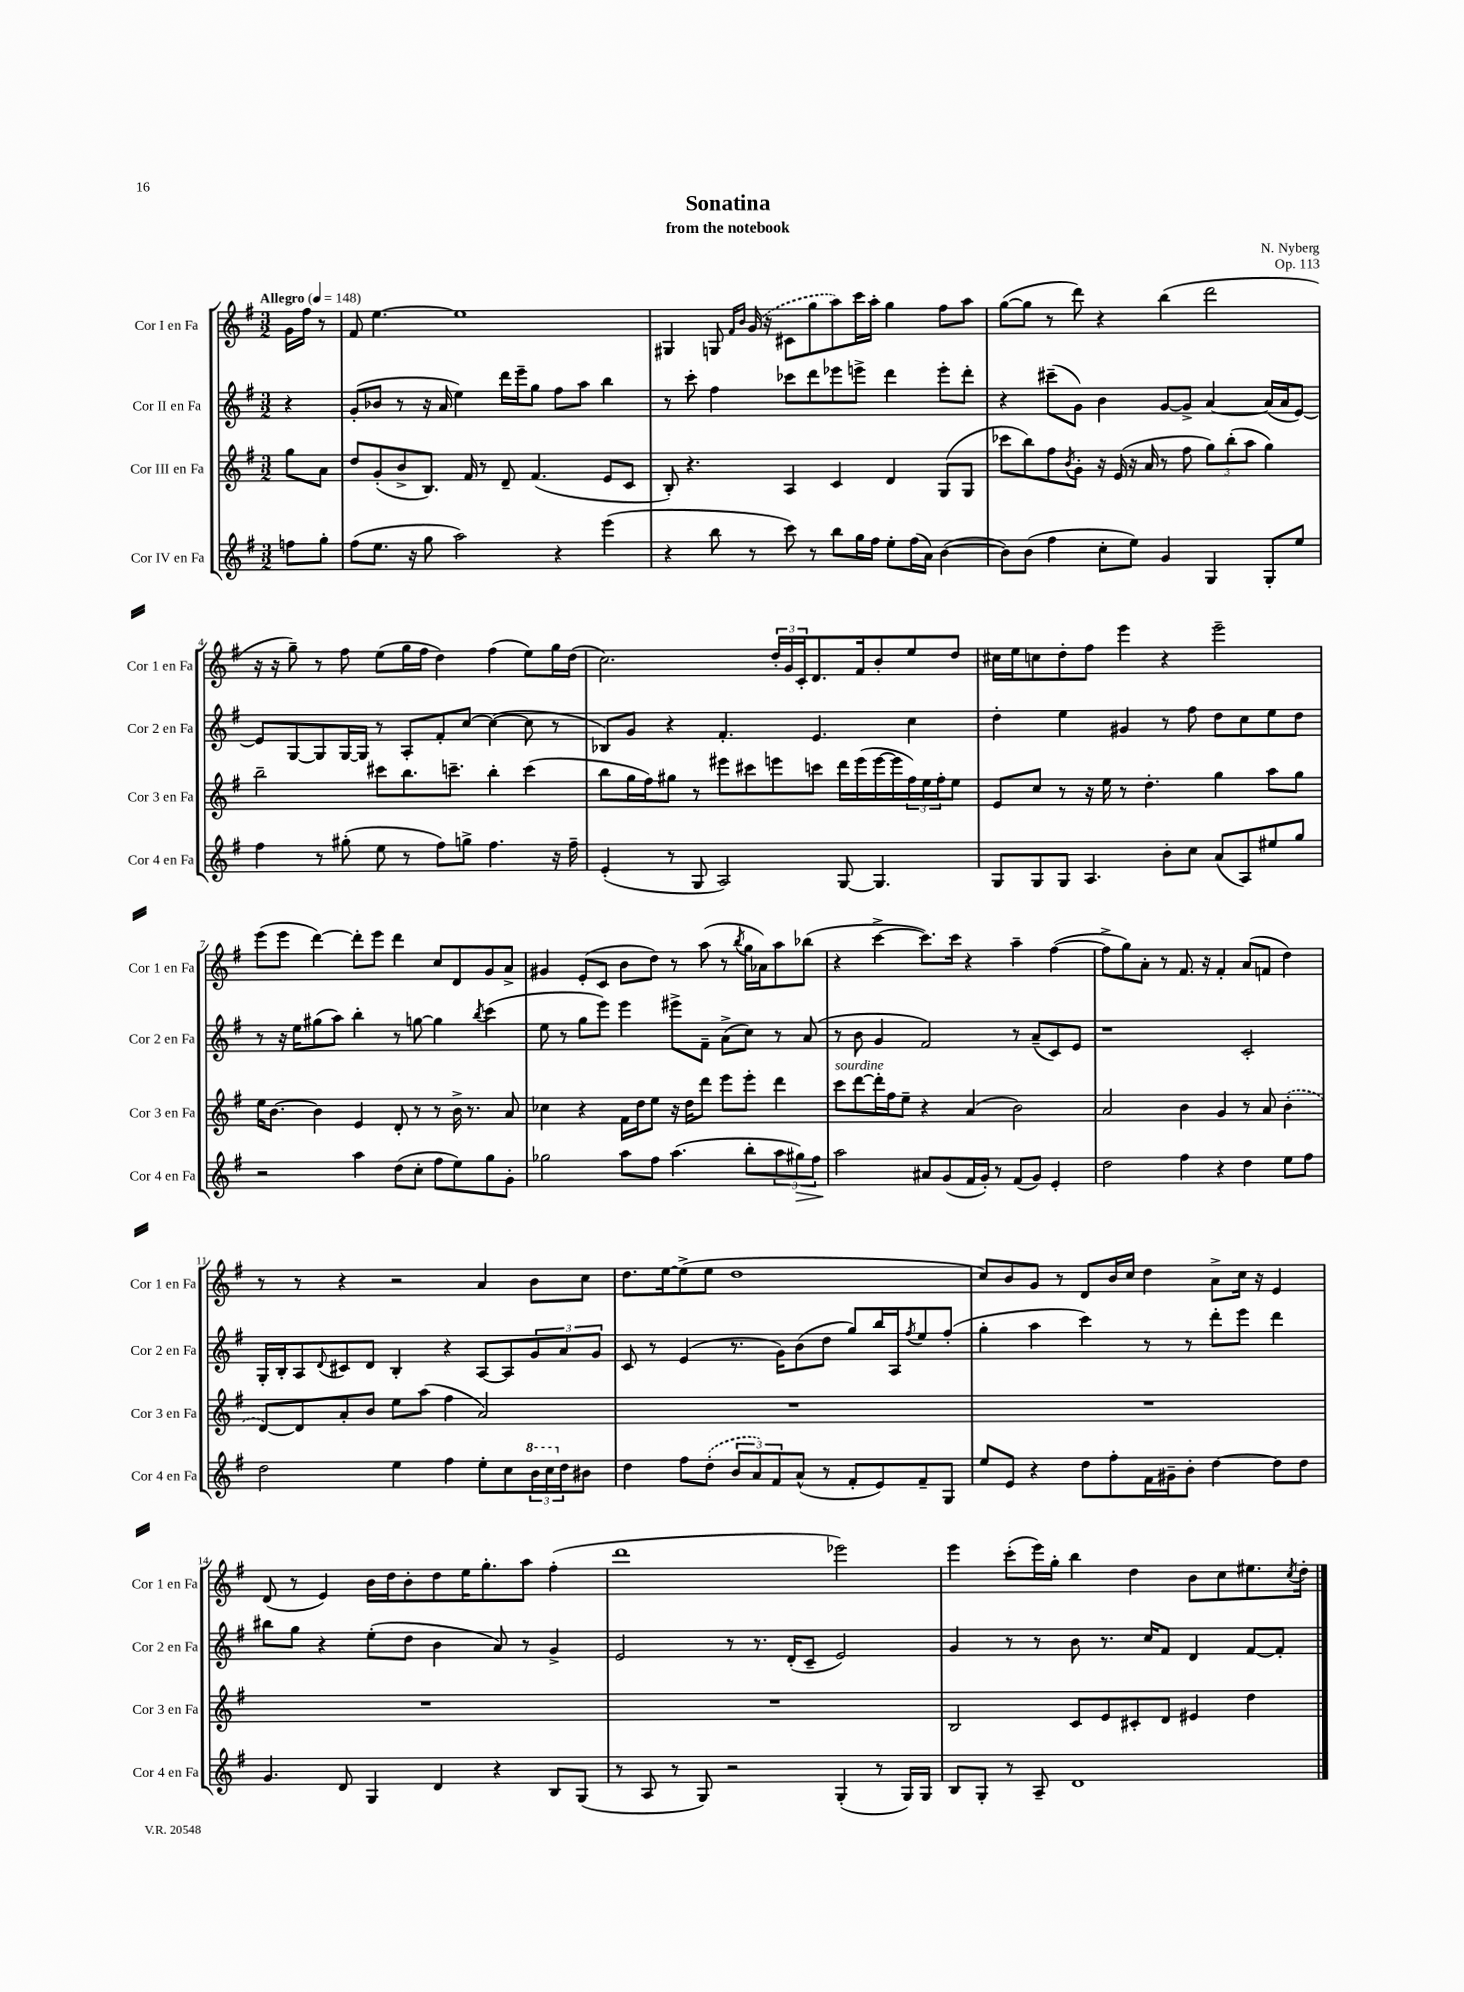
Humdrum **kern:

**kern	**kern	**kern	**kern
*staff4	*staff3	*staff2	*staff1
*clefG2	*clefG2	*clefG2	*clefG2
*k[f#]	*k[f#]	*k[f#]	*k[f#]
*M3/2	*M3/2	*M3/2	*M3/2
*MM148	*MM148	*MM148	*MM148
8ff	8gg	4r	16g
.	.	.	16ff#
8gg'	8a	.	8r
=	=	=	=
(8ff#	8dd	(8g'	8f#
8.ee	(8g'	8b-	[4.ee
.	8b^	8r	.
16r	.	.	.
8gg	8.B)	16r	.
.	.	16a	.
2aa)	.	4ee)	1ee]
.	16f#	.	.
.	8r	.	.
.	8d~	16ddd	.
.	.	16eee~	.
.	(4.f#	8gg	.
4r	.	8ff#	.
.	.	8aa	.
(4eee	8e	4bb	.
.	8c	.	.
=	=	=	=
4r	8B')	8r	4G#
.	4.r	8ccc'	.
8bb	.	4ff#	8G
.	.	.	16qqf#
.	.	.	16qqb
8r	.	.	(16g
.	.	.	16r
8ccc)	4A	8ccc-	8c#
8r	.	8ddd	8gg
8bb	4c	8eee-	8aa)
16gg	.	8eee^	16ccc
16ff#	.	.	16aa'
8ee'	4d	4ddd	4gg
(16ff#	.	.	.
16a)	.	.	.
([4b	(8G	8eee'	8ff#
.	8G	8ddd'	8aa
=	=	=	=
8b])	8ccc-	4r	([8gg
(8b	8bb)	.	8gg]
4ff#	8ff#	(8ccc#~	8r
.	8qb	.	.
.	8g'	8g)	8ddd)
8cc'	16r	4b	4r
.	(16e	.	.
8ee)	16r	.	.
.	16a	.	.
4g	8r	[8g	(4bb
.	8ff#	8g^]	.
4G	12gg)	[4a	2ddd
.	(12bb'	.	.
.	12aa	.	.
8G'	4gg)	(16a]	.
.	.	16a	.
8ee	.	[8e)	.
=	=	=	=
4ff#	2bb~	8e]	16r
.	.	.	16r
.	.	[8G	8gg~)
8r	.	8G]	8r
(8gg#'	.	[16G	8ff#
.	.	16G]	.
8ee	8ccc#	8r	(8ee
8r	8.bb	8A'	16gg
.	.	.	16ff#
8ff#)	.	8f#'	4dd)
.	8.ccc~	.	.
8gg^	.	[8cc	.
4.ff#	4bb'	(4cc_	(4ff#
.	(4ccc	8cc]	8ee)
16r	.	8r	16gg
16ff#~	.	.	(16dd
=	=	=	=
(4e'	8bb	8B-)	2.cc)
.	16gg	8g	.
.	16ff#)	.	.
8r	8gg#	4r	.
8G	8r	.	.
2A)	8eee#	4.f#'	.
.	8ccc#	.	.
.	8eee	.	24dd'
.	.	.	24g
.	.	.	24c'
.	8ccc	4.e	8.d
[8G	16ddd	.	.
.	(16eee	.	16f#
4.G]	[16eee	.	8b'
.	16eee]	.	.
.	24ff#)	4cc	8ee
.	24ee	.	.
.	24ff#'	.	.
.	8ee	.	8dd
=	=	=	=
8G	8e	4dd'	16cc#
.	.	.	16ee
8G	8cc	.	8cc
8G	8r	4ee	8dd'
4.A	16r	.	8ff#
.	16ee	.	.
.	8r	4g#	4eee
.	4.dd'	.	.
8b'	.	8r	4r
8cc	.	8ff#	.
(8a	4gg	8dd	2eee~
8A)	.	8cc	.
8ee#	8aa	8ee	.
8gg	8gg	8dd	.
=	=	=	=
2r	16ee	8r	(8eee
.	[8.b	.	.
.	.	16r	8eee
.	.	16ee	.
.	4b]	(8gg#	[4ddd)
.	.	8aa)	.
4aa	4e	4bb'	8ddd']
.	.	.	8eee
(8dd	8d'	8r	4ddd
8cc'	8r	[8gg	.
8ff#	8r	4gg]	8cc
8ee)	16b^	.	8d
.	8.r	.	.
.	.	8qbb	.
8gg	.	(4ccc	8g
8g'	8a	.	8a^
=	=	=	=
2gg-	4cc-	8ee	4g#
.	.	8r	.
.	4r	8gg	(8e'
.	.	8eee)	8c
8aa	16f#	4eee	8b
.	16dd	.	.
8ff#	8ee	.	8dd)
(4.aa	16r	8eee#^	8r
.	16dd	.	.
.	8ddd	8f#~	(8aa
.	8eee	(8a^	8r
.	.	.	8qbb
8bb'	8eee'	8cc)	16gg
.	.	.	16a-)
12aa	4ddd	8r	8aa
12gg#)	.	.	.
.	.	(8a	(8bb-
12ff#	.	.	.
=	=	=	=
2aa	8ccc	8r	4r
.	[8ddd	8b	.
.	16ddd']	4g	[4ccc^
.	16ff#	.	.
.	8ee~	.	.
8a#	4r	2f#)	8.ccc])
(8g	.	.	.
.	.	.	16ccc
16f#	(4a	.	4r
16g')	.	.	.
8r	.	.	.
(8f#	2b)	8r	4aa~
8g)	.	(8a~	.
4e'	.	8c)	([4ff#
.	.	8e	.
=	=	=	=
2dd	2a	1r	8ff#^]
.	.	.	8gg)
.	.	.	8a'
.	.	.	8r
4ff#	4b	.	8.f#
.	.	.	16r
4r	4g	.	4f#'
4dd	8r	2c'	(8a
.	8a	.	8f
8ee	(4b'	.	4dd)
8ff#	.	.	.
=	=	=	=
2dd	[8d)	16G'	8r
.	.	16B'	.
.	8d]	8A	8r
.	.	8qqd	.
.	8a'	8c#	4r
.	8b	8d	.
4ee	8ee	4B'	2r
.	(8aa	.	.
4ff#	4ff#	4r	.
8ee'	2a)	[8A	4a
8cc	.	8A]	.
24bb	.	12g	8b
24ccc	.	.	.
24dd	.	12a	.
8b#	.	.	8cc
.	.	12g	.
=	=	=	=
4dd	1.r	8c	8.dd
.	.	8r	.
.	.	.	[16ee
8ff#	.	(4e	(8ee^]
(8dd'	.	.	8ee
12b	.	8.r	1dd
12a)	.	.	.
12f#	.	.	.
.	.	16g)	.
(8a^^	.	(8b	.
8r	.	8dd	.
8f#'	.	8gg)	.
8e)	.	16bb	.
.	.	16A	.
.	.	8qff#	.
8f#~	.	8ee	.
8G	.	(8ff#'	.
=	=	=	=
8ee	1.r	4gg'	8cc)
8e	.	.	8b
4r	.	4aa	8g
.	.	.	8r
8dd	.	4ccc)	8d
8ff#'	.	.	16b
.	.	.	16cc
16f#	.	8r	4dd
16g#~	.	.	.
8b'	.	8r	.
[4dd	.	8ddd'	8a^
.	.	8eee	16cc
.	.	.	16r
8dd]	.	4ddd	4e
8dd	.	.	.
=	=	=	=
4.g	1.r	8bb#	(8d
.	.	8gg	8r
.	.	4r	4e)
8d	.	.	.
4G	.	(8ee'	16b
.	.	.	16dd
.	.	8dd	8b'
4d	.	4b	8dd
.	.	.	16ee
.	.	.	8.gg'
4r	.	8a)	.
.	.	8r	8aa
8B	.	4g^	(4ff#'
(8G	.	.	.
=	=	=	=
8r	1.r	2e	1ddd
8A	.	.	.
8r	.	.	.
8G)	.	.	.
2r	.	8r	.
.	.	8.r	.
.	.	(16d'	.
.	.	8c~	.
(4G'	.	2e)	2eee-)
8r	.	.	.
16G)	.	.	.
16G	.	.	.
=	=	=	=
8B	2B	4g	4eee
8G'	.	.	.
8r	.	8r	(8ccc'
8A~	.	8r	16eee)
.	.	.	16gg'
1d	8c	8b	4bb
.	8e	8.r	.
.	8c#'	.	4dd
.	.	16cc	.
.	8d	8f#	.
.	4e#	4d	8b
.	.	.	8cc
.	4dd	[8f#	8.ee#
.	.	8f#']	.
.	.	.	8qcc
.	.	.	16dd'
==	==	==	==
*-	*-	*-	*-
